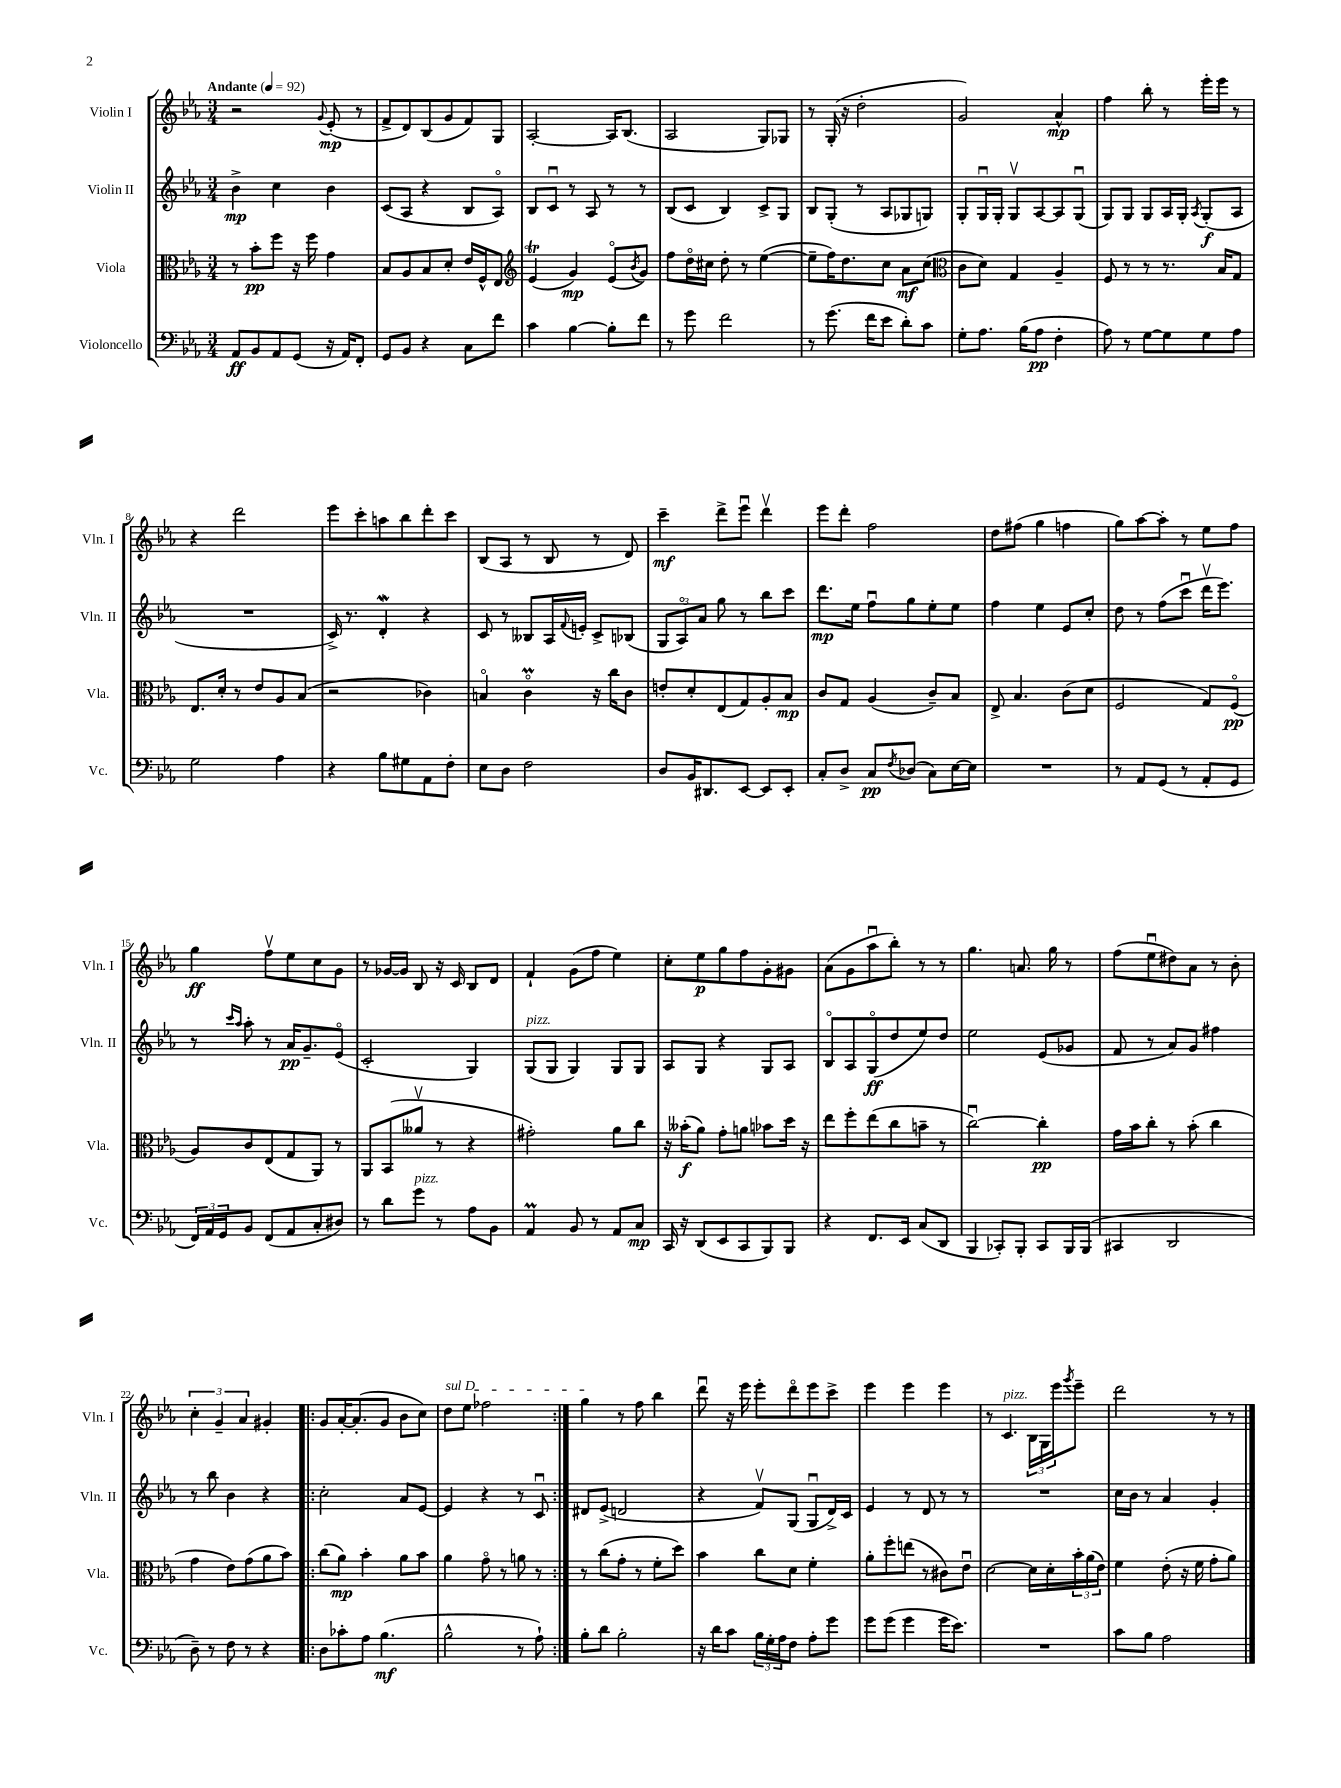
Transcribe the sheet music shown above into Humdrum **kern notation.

**kern	**kern	**kern	**kern
*staff4	*staff3	*staff2	*staff1
*clefF4	*clefC3	*clefG2	*clefG2
*k[b-e-a-]	*k[b-e-a-]	*k[b-e-a-]	*k[b-e-a-]
*M3/4	*M3/4	*M3/4	*M3/4
*MM92	*MM92	*MM92	*MM92
8AA-/L	8r	4b-^\	2r
8BB-/	8b-'\L	.	.
8AA-/	8ff\J	4cc\	.
(8GG/J	16r	.	.
.	16ff\	.	.
.	.	.	8qqg/
16r	4g\	4b-\	(8e-'/
16AA-/LK)	.	.	.
8FF'/J	.	.	8r
=	=	=	=
8GG/L	8B-/L	(8c/L	8f^/L
8BB-/J	8A-/	8A-/J	8d/)
4r	8B-/	4r	(8B-/
.	8d'/J	.	8g/
8C\L	16e-/LL	8B-/L	8f/)
.	16F^^/J	.	.
8f\J	8E-/J	8A-o/J)	8G/J
=	=	=	=
*	*clefG2	*	*
4c\	(4e-/	8B-/L	[2A-'/
.	.	8cu/J	.
[4B-\	4g/)	8r	.
.	.	8A-/	.
8B-'\]L	(8e-o/L	8r	16A-/]LK
.	.	.	(8.B-/J
.	8qb-/	.	.
8f\J	8g/J)	8r	.
=	=	=	=
8r	8ff\L	(8B-/L	2A-/
8g\	16ddo\L	8c/J	.
.	16cc#\JJ	.	.
2f\	8dd'\	4B-/)	.
.	8r	.	.
.	([4ee-\	8c^/L	8G/L)
.	.	8G/J	8G-/J
=	=	=	=
8r	8ee-~\]L	8B-/L	8r
(8.g\	16ff\K)	(8G'/J	(16G'/
.	8.dd\	.	16r
.	.	8r	2dd'\
16f\LK	.	.	.
8e-\J	8cc\J	8A-/L	.
8d'\L)	8a-\L	8G-/	.
8c\J	(8cc\J	8G/J)	.
=	=	=	=
*	*clefC3	*	*
8G'\L	8c\L	8G'/L	2g/)
8.A-\J	8d\J)	16Gu/L	.
.	.	16G'/JJ	.
.	4G/	8Gv/L	.
(16B-\LK	.	.	.
8A-\J	.	[8A-/	.
4F'\	4A-~/	8A-/]	4a-^^/
.	.	(8Gu/J	.
=	=	=	=
8A-\)	8F/	8G/L)	4ff\
8r	8r	8G/J	.
[8G\L	8r	8G/L	8bb-'\
8G\]	8.r	16A-/L	8r
.	.	16G'/JJ	.
.	.	8qA-/	.
8G\	.	(8G'/L	16eee-'\LL
.	16B-/LK	.	16eee-\JJ
8A-\J	8G/J	8A-/J	8r
=	=	=	=
2G\	8.E-/L	2.r	4r
.	16d'/Jk	.	.
.	8r	.	2ddd\
.	8e-/L	.	.
4A-\	8A-/	.	.
.	(8B-/J	.	.
=	=	=	=
4r	2r	16c^/)	8eee-\L
.	.	8.r	.
.	.	.	8ccc'\
8B-\L	.	4d'/	8aa\
8G#\	.	.	8bb-\
8AA-\	4c-\)	4r	8ddd'\
8F'\J	.	.	8ccc\J
=	=	=	=
8E-\L	4Bo/	8c/	(8B-/L
8D\J	.	8r	8A-/J
2F\	4co\	8B--/L	8r
.	.	16A-/L	8B-/
.	.	8qqf/	.
.	.	16e'/JJ	.
.	16r	8c^/L	8r
.	16cc\LK	.	.
.	8c\J	(8B-/J	8d/)
=	=	=	=
8D/L	8e'/L	12G/L	4ccc~\
.	.	12A-o/)	.
16BB-/K	8d'/	.	.
.	.	12a-/J	.
8.DD#/	.	.	.
.	(8E-/	8gg\	8ddd^\L
[8EE-/J	8G/)	8r	8eee-u\J
8EE-/]L	8A-'/	8bb-\L	4dddv\
8EE-'/J	8B-/J	8ccc\J	.
=	=	=	=
8C'/L	8c/L	8.ddd\L	8eee-\L
8D^/J	8G/J	.	8ddd'\J
.	.	16ee-\Jk	.
8C/L	(4A-/	8ffu\L	2ff\
8qF/	.	.	.
(8D-/J	.	8gg\	.
8C\L)	8c~/L)	8ee-'\	.
[16E-\L	8B-/J	8ee-\J	.
16E-\]JJ	.	.	.
=	=	=	=
2.r	8E-^/	4ff\	8dd\L
.	4.B-/	.	(8ff#\J
.	.	4ee-\	4gg\
.	(8c\L	8e-/L	4ff\
.	8d\J	8cc'/J	.
=	=	=	=
8r	2F/	8dd\	8gg\L)
8AA-/L	.	8r	[8aa-\
(8GG/J	.	(8ff\L	8aa-'\]J
8r	.	8cccu\J	8r
8AA-'/L	8G/L)	16dddv\LK	8ee-\L
.	.	8.eee-\J)	.
8GG/J	(8Fo/J	.	8ff\J
=	=	=	=
24FF/LL)	8A-/L)	8r	4gg\
24AA-/	.	.	.
24GG/J	.	.	.
.	.	16qqccc/LL	.
.	.	16qqaa-/JJ	.
8BB-/J	8c/	8aa-'\	.
(8FF/L	(8E-/	8r	8ffv\L
8AA-/	8G/	16a-/LK	8ee-\
.	.	8.g~/	.
8C'/	8AA-/J)	.	8cc\
8D#/J)	8r	(8e-o/J	8g\J
=	=	=	=
8r	8AA-/L	2c'/	8r
8d\L	(8BB-/	.	[16g-/LL
.	.	.	16g-/]JJ
8g\J	8a--v/J	.	8B-/
8r	8r	.	16r
.	.	.	16c/
8A-\L	4r	4G/)	8B-/L
8BB-\J	.	.	8d/J
=	=	=	=
4AA-/	2g#'\)	(8G/L	4f`/
.	.	8G/J	.
8BB-/	.	4G/)	(8g\L
8r	.	.	8ff\J
8AA-/L	8a-\L	8G/L	4ee-\)
8C/J	8cc\J	8G/J	.
=	=	=	=
16CC/	16r	8A-/L	8cc'\L
16r	(16b--'\LK	.	.
(8DD/L	8a-\J)	8G/J	8ee-\
8EE-/	8g'\L	4r	8gg\
8CC/	8a\J	.	8ff\
8BBB-/)	8b-\L	8G/L	8g'\
8BBB-/J	16dd\Jk	8A-/J	8g#\J
.	16r	.	.
=	=	=	=
4r	8ee-\L	8B-o/L	(8a-\L
.	8ff'\	8A-/	8g\
8.FF/L	(8ee-\	(8Go/	8aa-u\
.	8cc\	8dd/	8bb-'\J)
16EE-/Jk	.	.	.
(8C/L	8b~\J	8ee-/)	8r
8DD/J	8r	8dd/J	8r
=	=	=	=
4BBB-/	[2ccu\)	2ee-\	4.gg\
8CC-'/L)	.	.	.
8BBB-'/J	.	.	8.a/
8CC-/L	4cc'\]	(8e-/L	.
.	.	.	16gg\
16BBB-/L	.	8g-/J	8r
(16BBB-/JJ	.	.	.
=	=	=	=
4CC#/	16g\LL	8f/	(8ff\L
.	16b-\J	.	.
.	8cc'\J	8r	8ee-u\
2DD/	8r	8a-/L)	8dd#\)
.	(8b-'\	8g/J	8a-\J
.	4cc\	4ff#\	8r
.	.	.	8b-'\
=	=	=	=
8D~\)	4g\	8r	6cc'\
8r	.	8bb-\	.
.	.	.	6g~/
8F\	8e-\L)	4b-\	.
.	.	.	6a-/
8r	(8g\	.	.
4r	8a-\	4r	4g#'/
.	8b-\J)	.	.
=!|:	=!|:	=!|:	=!|:
8D\L	(8cc\L	2cc'\	8g/L
8c-'\	8a-\J)	.	[16a-'/K
.	.	.	(8.a-'/]
8A-\J	4b-'\	.	.
(4.B-\	.	.	8g/J
.	8a-\L	8a-/L	8b-\L
.	8b-\J	[8e-/J	8cc\J)
=	=	=	=
2B-^^\	4a-\	4e-/]	8dd\L
.	.	.	8ee-\J
.	8go\	4r	2ff-\
.	8r	.	.
8r	8a\	8r	.
8A-`\)	8r	8cu/	.
=:|!	=:|!	=:|!	=:|!
8B-'\L	8r	8d#/L	4gg\
8d\J	(8cc\L	(8e-^/J	.
2B-'\	8g'\J	2d/	8r
.	8r	.	8ff\
.	8f'\L	.	4bb-\
.	8dd\J)	.	.
=	=	=	=
16r	4b-\	4r	8dddu\
16d\LK	.	.	.
8c\J	.	.	16r
.	.	.	16eee-\
24B-\LL	8cc\L	8fv/L)	8eee-'\L
24G'\	.	.	.
24A-\J	.	.	.
8F\J	8d\J	(8G/J	8dddo\
8A-'\L	4f'\	8Gu/L	8eee-\
8g\J	.	16d^/L)	8ccc^\J
.	.	16c/JJ	.
=	=	=	=
8g\L	8a-'\L	4e-/	4eee-\
(8g\J	8ff'\	.	.
4g\	(8ee\J	8r	4eee-\
.	8r	8d/	.
16g\LK	8c#\L)	8r	4eee-\
8.e-\J)	.	.	.
.	8e-u\J	8r	.
=	=	=	=
2.r	[2d\	2.r	8r
.	.	.	4.c/
.	16d\]LL	.	24B-\LL
.	.	.	24G\
.	16d'\	.	.
.	.	.	24eee-\J
.	.	.	8qggg/
.	24b-'\	.	8eee-~\J
.	(24a-\	.	.
.	24e-\JJ)	.	.
=	=	=	=
8c\L	4f\	16cc\LL	2ddd\
.	.	16b-\JJ	.
8B-\J	.	8r	.
2A-\	(8e-'\	4a-/	.
.	16r	.	.
.	16f\	.	.
.	8g'\L	4g'/	8r
.	8a-\J)	.	8r
==	==	==	==
*-	*-	*-	*-
